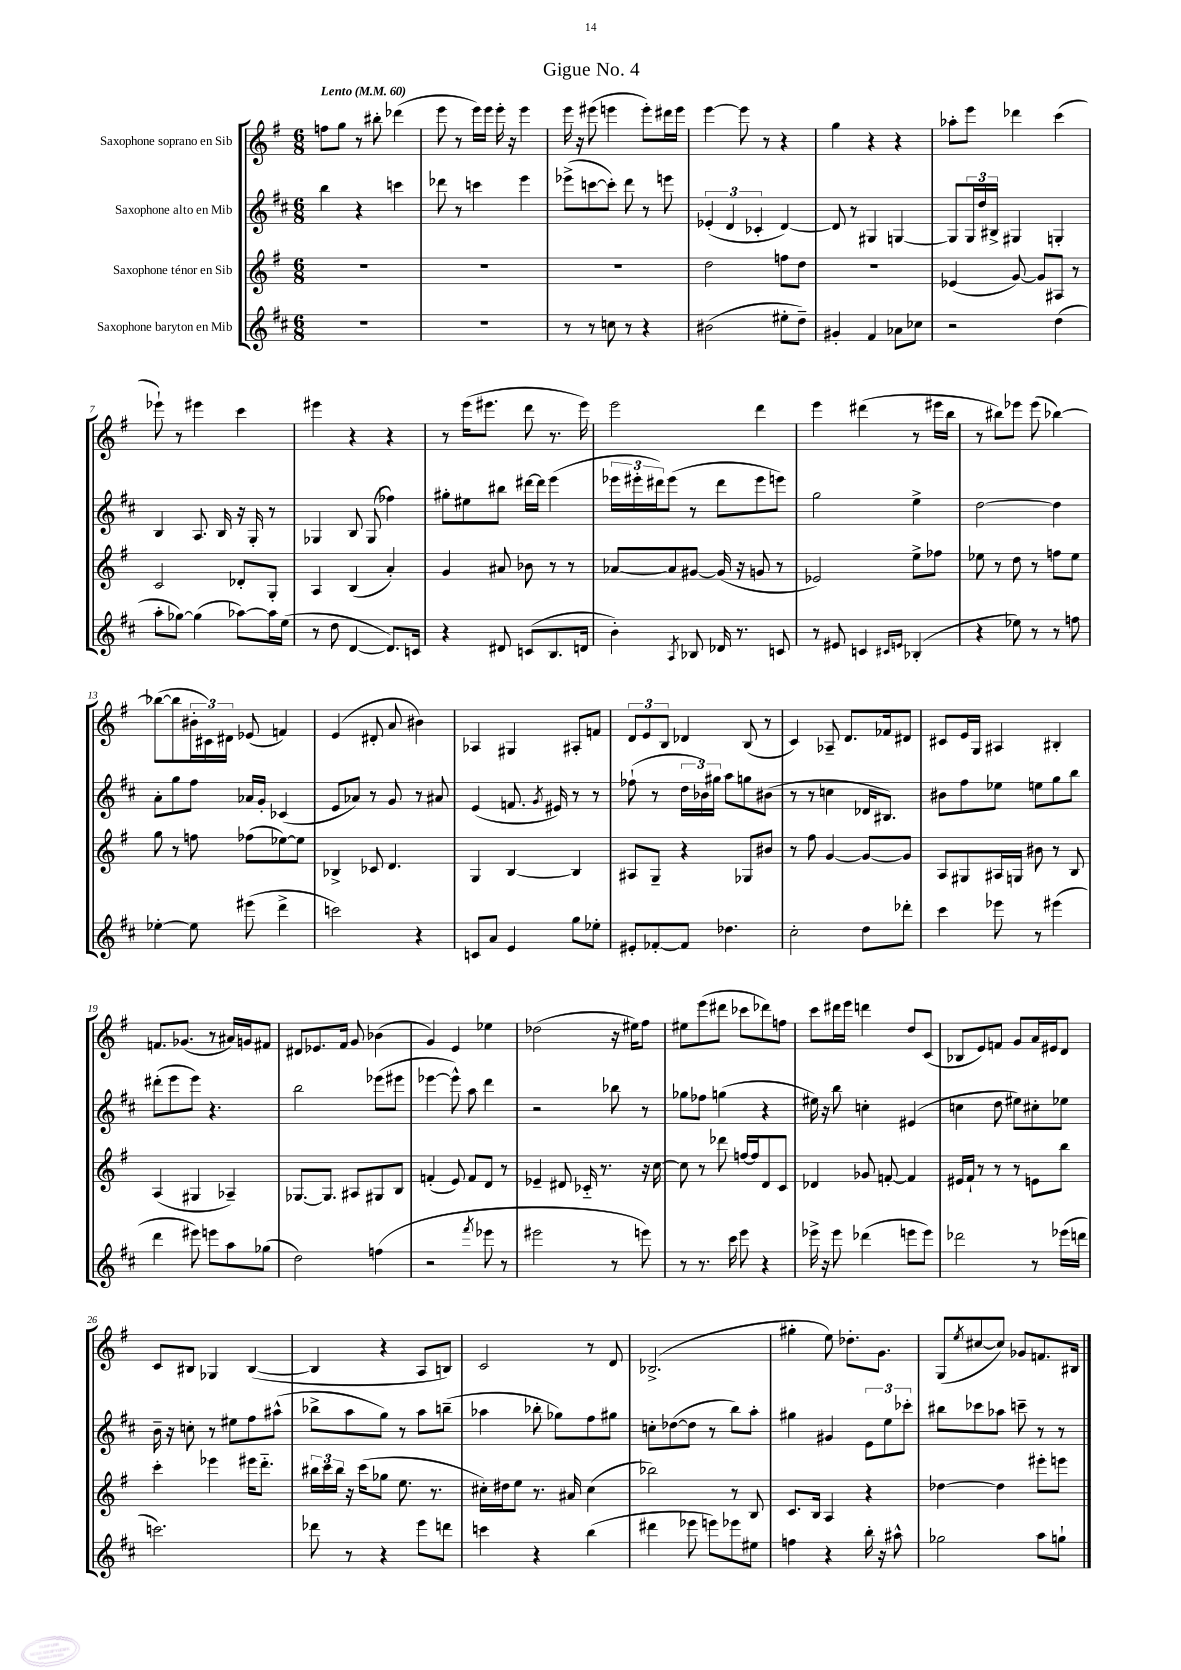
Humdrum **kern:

**kern	**kern	**kern	**kern
*staff4	*staff3	*staff2	*staff1
*clefG2	*clefG2	*clefG2	*clefG2
*k[f#c#]	*k[f#]	*k[f#c#]	*k[f#]
*M6/8	*M6/8	*M6/8	*M6/8
*MM60	*MM60	*MM60	*MM60
2.r	2.r	4bb	8ff
.	.	.	8gg
.	.	4r	8r
.	.	.	8bb#'
.	.	4ccc	(4ddd-
=	=	=	=
2.r	2.r	8ddd-	8eee
.	.	8r	8r
.	.	4ccc	16eee)
.	.	.	16eee
.	.	.	16eee'
.	.	.	16r
.	.	4eee	4eee
=	=	=	=
8r	2.r	(8eee-^	16eee
.	.	.	16r
8r	.	[8ccc	(8eee#
8cc	.	8ccc'])	4eee
8r	.	8ddd	.
4r	.	8r	8eee')
.	.	8eee	16ddd#
.	.	.	16eee
=	=	=	=
(2b#	2dd	(6e-'	[4eee
.	.	6d	.
.	.	.	8eee]
.	.	6c-'	.
.	.	.	8r
8ee#'	8ff	[4d)	4r
8dd~)	8dd	.	.
=	=	=	=
4g#'	2.r	8d]	4gg
.	.	8r	.
4f#	.	4G#	4r
8a-	.	[4G	4r
8cc-	.	.	.
=	=	=	=
2r	(4e-	8G]	8aa-'
.	.	24G	8eee
.	.	24dd	.
.	.	24B#^	.
.	[8g)	4G#	4ddd-
.	8g]	.	.
(4dd	8A#	4G'	(4ccc
.	8r	.	.
=	=	=	=
8aa'	2c	4B	8eee-`)
[8gg-)	.	.	8r
(4gg-]	.	8.A	4eee#
.	.	16B	.
[8aa-)	8d-'	16r	4ccc
.	.	16G'	.
16aa-]	8G'	8r	.
(16ee	.	.	.
=	=	=	=
8r	4A	4G-	4eee#
8dd	.	.	.
[4d	(4B	8B	4r
.	.	(8G-	.
8.d])	4a')	4ff-)	4r
16c	.	.	.
=	=	=	=
4r	4g	8gg#'	8r
.	.	8ee#	(16eee
.	.	.	8.eee#
8d#	8a#	8bb#	.
(8c	8b-	[16ddd#	8ddd
.	.	16ddd#]	.
8.B	8r	(4eee	8.r
.	8r	.	.
16d	.	.	16eee#)
=	=	=	=
4b')	[8a-	24eee-	2eee
.	.	24eee#'	.
.	.	24ddd#)	.
.	8a-]	(8eee#	.
8qA	.	.	.
8B-	[8g#	8r	.
16d-	(16g#]	8ddd#	.
8.r	16r	.	.
.	8g	8eee#	4ddd
8c	8r	8eee)	.
=	=	=	=
8r	2e-)	2gg	4eee
8e#	.	.	.
4c	.	.	(4ddd#
16qqc#	.	.	.
16qqe	.	.	.
(4B-'	8ee^	4ee^	8r
.	8ff-	.	16eee#
.	.	.	16bb
=	=	=	=
4r	8ee-	[2dd	8r
.	8r	.	8bb#)
8ee-)	8dd	.	8eee-
8r	8r	.	(8eee-
8r	8ff	4dd]	[4bb-)
8ff	8ee-	.	.
=	=	=	=
[4ee-'	8gg	8a'	(8bb-_
.	8r	8gg	8bb-]
8ee-]	8ff	8ff#	24b#'
.	.	.	24c#)
.	.	.	24d#
(8eee#	(8ff-	16a-	(8e-
.	.	16g'	.
4ddd^	[8ee-)	(4c-	4f)
.	8ee-]	.	.
=	=	=	=
2ccc)	4B-^	8e	(4e
.	.	8a-)	.
.	8c-	8r	8d#'
.	4.d	8g	8a
4r	.	8r	4b#)
.	.	8a#	.
=	=	=	=
8c	4G	(4e	4A-
8a	.	.	.
4e	[4B	8.f	4G#
.	.	8qg	.
.	.	16e#)	.
8gg	4B]	8r	8A#'
8ee-'	.	8r	8f
=	=	=	=
8e#'	8A#	(8ff-`	12d
.	.	.	12e
[8f-'	8G~	8r	.
.	.	.	12B
8f-]	4r	24dd	4d-
.	.	24b-)	.
.	.	24gg#	.
4.dd-	.	8aa	.
.	8G-	8gg	(8B
.	8b#	(8b#	8r
=	=	=	=
2cc#'	8r	8r	4c)
.	8ff#	8r	.
.	[4g	4cc	8A-~
.	.	.	8.d
8dd	8g_	16d-	.
.	.	8.B#)	16f-
8ddd-'	8g]	.	8d#
=	=	=	=
4ccc#	8A	8b#	8c#
.	8G#	8ff#	16e
.	.	.	16G
8eee-	16A#	8ee-	4A#
.	16G	.	.
8r	8b#	8ee	.
(4eee#	8r	8gg	4B#'
.	8B	8bb	.
=	=	=	=
4ddd	(4A	(8ddd#'	8.f
.	.	8eee	.
.	.	.	(8.g-
8eee#)	4G#	8eee)	.
8eee	.	4.r	8r
8aa	4A-~)	.	16a#)
.	.	.	16g
(8gg-	.	.	8f#
=	=	=	=
2dd)	[8.G-	2bb	8d#
.	.	.	8.e-
.	8.G-]	.	.
.	.	.	16f#
.	8A#	.	8g
(4ff	8G#	(8eee-	(4b-
.	8B	8eee#	.
=	=	=	=
2r	(4f'	[4eee-	4g)
.	8e)	8eee-^^])	4e
.	8f	8aa	.
8qfff#	.	.	.
8eee-	8d	4ddd	4ee-
8r	8r	.	.
=	=	=	=
2eee#	4e-~	2r	(2dd-
.	8d#	.	.
.	16c-'~	.	.
.	8.r	.	.
8r	.	8bb-	16r
.	.	.	16ee#)
8eee)	16r	8r	8ff#
.	[16cc	.	.
=	=	=	=
8r	8cc]	8gg-	8ee#
8.r	8r	8ff-	(8eee
.	8ddd-	(4gg	8ddd#
16ccc#	.	.	.
8eee	[16ff	.	8ccc-
.	16ff]	.	.
4r	8d	4r	8ddd-)
.	8c	.	8ff
=	=	=	=
16eee-^	4d-	16ee#)	8ccc
16r	.	16r	.
8eee-	.	8bb	16ddd#
.	.	.	16eee
(4ddd-	8g-	4cc'	4ddd
.	[8f'	.	.
8eee	4f]	(4e#	8dd
8eee)	.	.	(8c
=	=	=	=
2ddd-	16e#	4cc	8B-
.	16f#`	.	.
.	8r	.	8e)
.	8r	8dd	8f
.	8r	8ee#)	8g
8r	8e	8cc#'	16a
.	.	.	16e#
(16eee-	8bb	8ee-	8d
16ddd	.	.	.
=	=	=	=
2.ccc)	4ccc'	16b~	8c
.	.	16r	.
.	.	8cc'	8B#
.	4eee-	8r	4G-
.	.	8ee#	.
.	16eee#	8ff#	([4B#
.	8.ddd'~	.	.
.	.	(8aa#^^	.
=	=	=	=
8ddd-	24bb#	8bb-^	4B#]
.	24ccc	.	.
.	24bb#	.	.
8r	16r	8aa	.
.	(16ccc	.	.
4r	8gg-	8gg)	4r
.	8.ee	8r	.
8eee	.	8aa	8A
.	8.r	.	.
8ddd	.	(8bb~	8B)
=	=	=	=
4ccc	16cc#')	4aa-	2c
.	16dd#	.	.
.	8ee	.	.
4r	8.r	8bb-'	.
.	.	8gg-)	.
.	16a#	.	.
(4bb	(4cc#	8ff#	8r
.	.	8gg#	8d
=	=	=	=
4ddd#	2bb-)	8cc'	(2.B-^
.	.	([8dd-	.
8eee-	.	8dd-]	.
8eee)	.	8r	.
8eee-	8r	8bb)	.
8ee#	8B	8aa'	.
=	=	=	=
4ff	8.c	4gg#	4gg#'
.	16B	.	.
4r	4A	4g#	8ee)
.	.	.	8.dd-'
16bb'	4r	12e	.
16r	.	.	8.g
.	.	12ee	.
8aa#^^	.	.	.
.	.	12ccc-'	.
=	=	=	=
2gg-	[4dd-	8bb#	(8G
.	.	.	8qee
.	.	8ccc-	[8cc#
.	4dd-]	8aa-	8cc#])
.	.	8ccc~	8g-
8aa	8eee#'	8r	8.f
8gg`	8eee	8r	.
.	.	.	16B#
==	==	==	==
*-	*-	*-	*-
